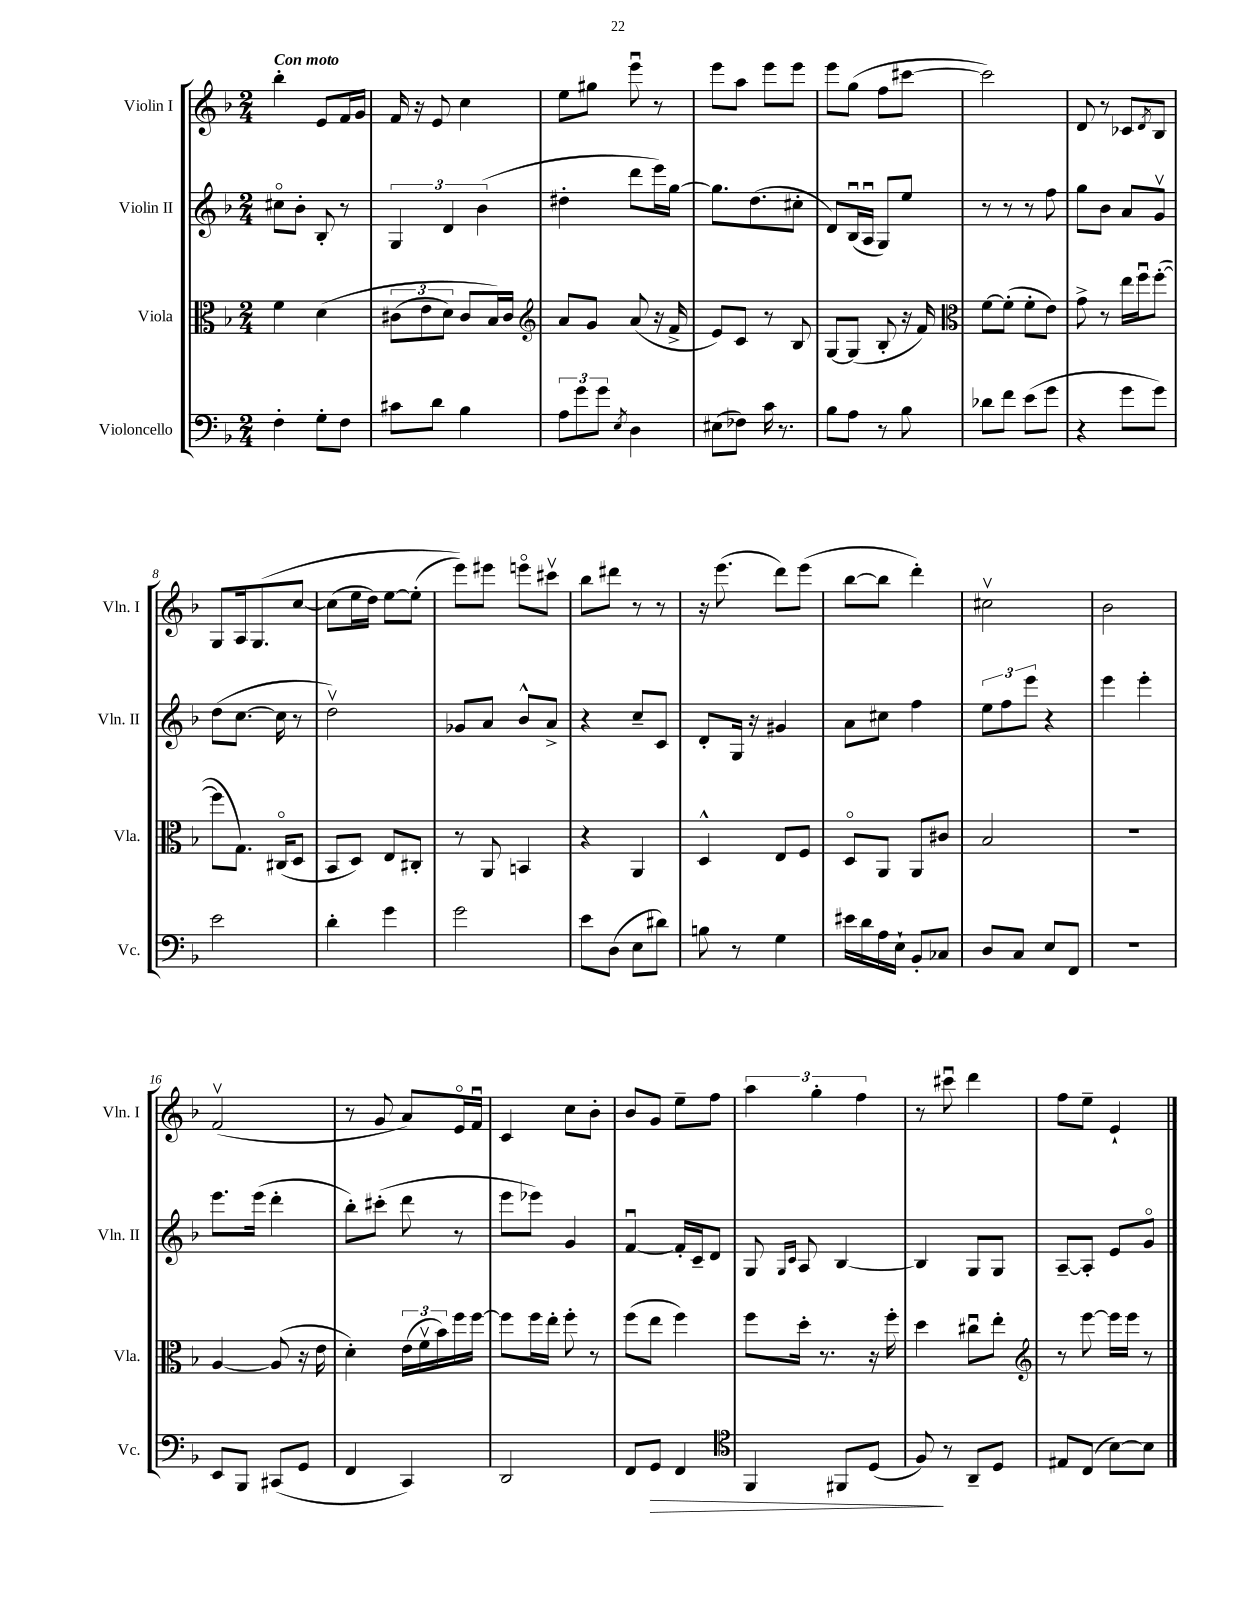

**kern	**kern	**kern	**kern
*staff4	*staff3	*staff2	*staff1
*clefF4	*clefC3	*clefG2	*clefG2
*k[b-]	*k[b-]	*k[b-]	*k[b-]
*M2/4	*M2/4	*M2/4	*M2/4
4F'\	4f\	8cc#o\L	4bb-'\
.	.	8b-'\J	.
8G'\L	&(4d\	8B-'/	8e/L
8F\J	.	8r	16f/L
.	.	.	16g/JJ
=	=	=	=
8c#\L	(12c#\L	6G/	16f/
.	.	.	16r
.	12e\	.	.
8d\J	.	.	8e/
.	12d\J)	6d/	.
4B-\	8c#/L	.	4cc\
.	.	(6b-\	.
.	16B-/L&)	.	.
.	16c#/JJ	.	.
=	=	=	=
*	*clefG2	*	*
12A\L	8a/L	4dd#'\	8ee\L
12g\	.	.	.
.	8g/J	.	8gg#\J
12g\J	.	.	.
8qE/	.	.	.
4D\	(8a/	8ddd\L	8eeeu\
.	16r	16eee\L)	8r
.	16f^/	[16gg\JJ	.
=	=	=	=
(8E#\L	8e/L)	8.gg\]L	8eee\L
8F-\J)	8c/J	.	8aa\J
.	.	(8.dd\	.
16c\	8r	.	8eee\L
8.r	.	.	.
.	8B-/	8cc#'\J	8eee\J
=	=	=	=
8B-\L	[8G/L	8d/L)	8eee\L
8A\J	(8G/]J	(16B-u/L	(8gg\J
.	.	16Au/JJ	.
8r	8B-'/	8G/L)	8ff\L
8B-\	16r	8ee/J	[8ccc#\J
.	16f/)	.	.
=	=	=	=
*	*clefC3	*	*
8d-\L	[8f\L	8r	2ccc#\])
8f\J	(8f'\]J	8r	.
(8e\L	8f'\L	8r	.
8g\J	8e\J)	8ff\	.
=	=	=	=
4r	8g^\	8gg\L	8d/
.	8r	8b-\J	8r
8g\L	16ee\LL	8a/L	8c-/L
.	16ffu\J	.	.
.	.	.	8qd/
8g\J)	([8ff'\J	8gv/J	8B-/J
=	=	=	=
2e\	8ff\]L	(8dd\L	8G/L
.	8.G\J)	[8.cc\J	16A/k
.	.	.	&(8.G/
.	(16C#o/LK	16cc\]	.
.	8D/J	8r	[8cc/J
=	=	=	=
4d'\	8BB-/L	2ddv\)	(8cc\]L
.	8D/J)	.	16ee\L
.	.	.	16dd\JJ)
4g\	8E/L	.	[8ee\L
.	8C#'/J	.	(8ee'\]J
=	=	=	=
2g\	8r	8g-/L	8eee\L)&)
.	8AA/	8a/J	8eee#\J
.	4BB/	8b-^^/L	8eeeo\L
.	.	8a^/J	8ccc#v\J
=	=	=	=
8e\L	4r	4r	8bb-\L
(8D\J	.	.	8ddd#\J
8E\L	4AA/	8cc~/L	8r
8d#\J)	.	8c/J	8r
=	=	=	=
8B\	4D^^/	8d'/L	16r
.	.	.	(8.eee\
8r	.	16G/Jk	.
.	.	16r	.
4G\	8E/L	4g#/	8ddd\L)
.	8F/J	.	(8eee\J
=	=	=	=
16e#\LL	8Do/L	8a\L	[8bb-\L
16d\	.	.	.
16A\	8AA/J	8cc#\J	8bb-\]J
16E`\JJ	.	.	.
8BB-'/L	8AA/L	4ff\	4ddd'\)
8C-/J	8c#/J	.	.
=	=	=	=
8D/L	2B-/	12ee\L	2cc#v\
.	.	12ff\	.
8C/J	.	.	.
.	.	12eee\J	.
8E/L	.	4r	.
8FF/J	.	.	.
=	=	=	=
2r	2r	4eee\	2b-\
.	.	4eee'\	.
=	=	=	=
8EE/L	[4A/	8.eee\L	(2fv/
8BBB-/J	.	.	.
.	.	(16eee\Jk	.
(8CC#/L	(8A/]	4ddd'\	.
8GG/J	16r	.	.
.	16e\	.	.
=	=	=	=
4FF/	4d'\)	8bb-'\L)	8r
.	.	(8ccc#'\J	8g/
4CC/)	(24e\LL	8ddd\	8a/L)
.	24fv\	.	.
.	24b-\)	.	.
.	16ff\	8r	16eo/L
.	[16ff\JJ	.	16fu/JJ
=	=	=	=
2DD/	8ff\]L	8eee\L	4c/
.	16ff\L	8eee-\J)	.
.	16ee'\JJ	.	.
.	8ff'\	4g/	8cc\L
.	8r	.	8b-'\J
=	=	=	=
8FF/L	(8ff\L	[4fu/	8b-/L
8GG/J	8ee\J	.	8g/J
4FF/	4ff\)	16f'/]LL	8ee~\L
.	.	16c~/J	.
.	.	8d/J	8ff\J
=	=	=	=
*clefC4	*	*	*
4FF/	8ff\L	8G/	6aa\
.	.	16qqG/LL	.
.	.	16qqc/JJ	.
.	16dd'\Jk	8A/	.
.	.	.	6gg'\
.	8.r	.	.
8FF#/L	.	[4B-/	.
.	.	.	6ff\
(8D/J	16r	.	.
.	16ff'\	.	.
=	=	=	=
8F/)	4dd\	4B-/]	8r
8r	.	.	8ccc#u\
8AA~/L	8cc#u\L	8G/L	4ddd\
8D/J	8ee'\J	8G/J	.
=	=	=	=
*	*clefG2	*	*
8E#/L	8r	[8A~/L	8ff\L
(8C/J	[8eee\	8A'/]J	8ee~\J
[8B-\L)	16eee\]LL	8e/L	4e`/
.	16eee\JJ	.	.
8B-\]J	8r	8go/J	.
==	==	==	==
*-	*-	*-	*-
